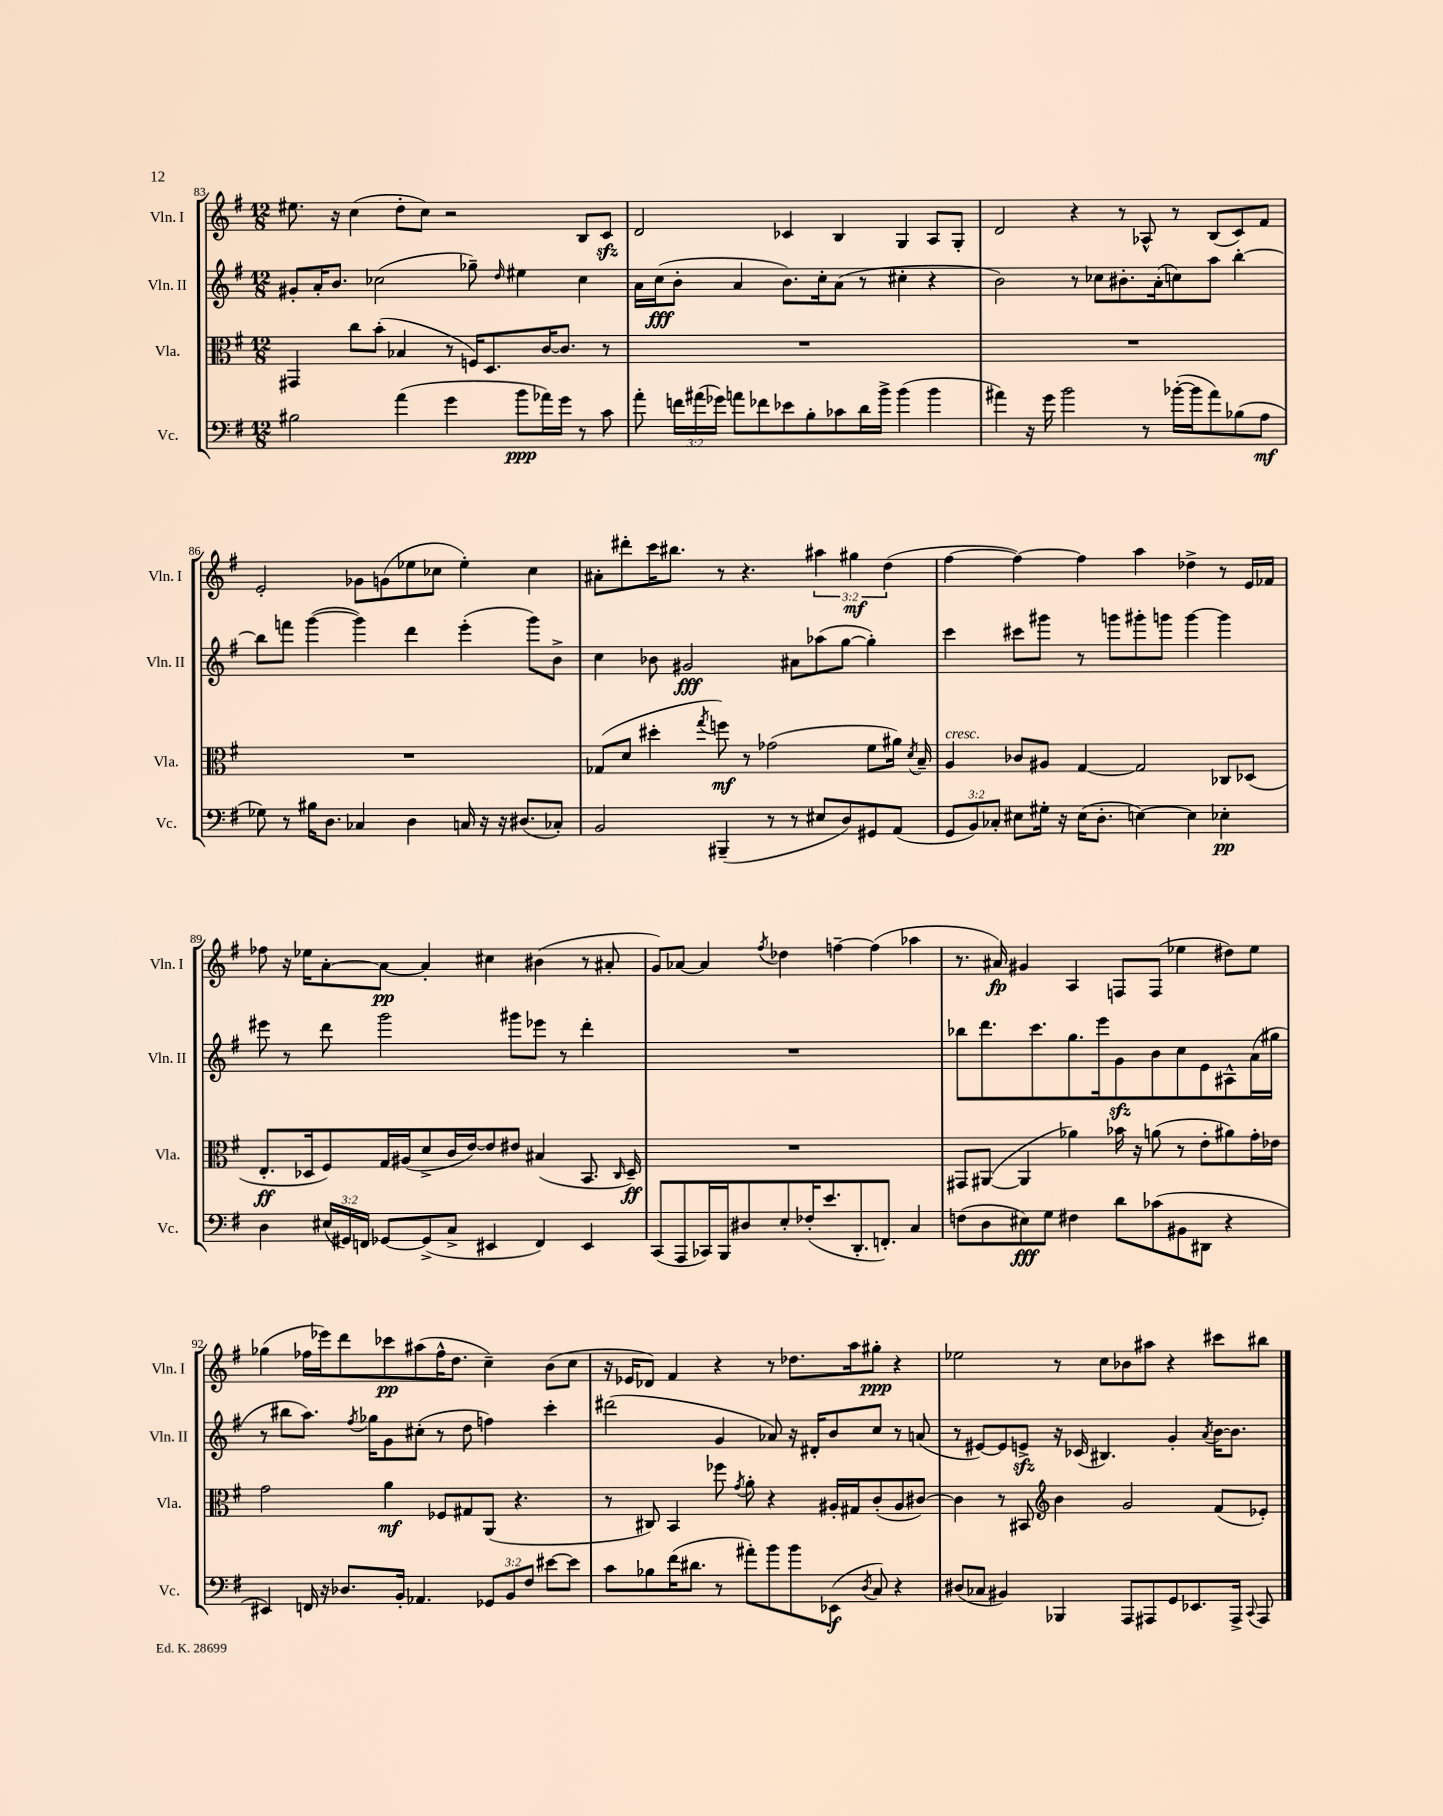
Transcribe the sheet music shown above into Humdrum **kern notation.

**kern	**kern	**kern	**kern
*staff4	*staff3	*staff2	*staff1
*clefF4	*clefC3	*clefG2	*clefG2
*k[f#]	*k[f#]	*k[f#]	*k[f#]
*M12/8	*M12/8	*M12/8	*M12/8
2B#	4GG#	8g#'	8.ee#
.	.	16a'	.
.	.	8.b	16r
.	8cc	.	(4cc
.	(8b'	(2cc-	.
(4a	4B-	.	8dd'
.	.	.	8cc)
4g	8r	.	2r
.	16F)	8gg-~)	.
.	8.D	.	.
.	.	16qqdd	.
8b	.	4ee#	.
16a-)	[16c	.	.
16g	8.c]	.	.
8r	.	4cc-	8B
8c	8r	.	8c
=	=	=	=
8a'	1.r	16a	2d
.	.	(16cc	.
24f	.	8b'	.
(24a#	.	.	.
24g-)	.	.	.
8a	.	4a	.
8f-	.	.	.
8e-	.	8.b)	4c-
8B'	.	.	.
.	.	16cc'	.
8c-	.	(8a	4B
16d	.	8r	.
16b^	.	.	.
(4b	.	4cc#'	4G
4b	.	4r	8A
.	.	.	8G'
=	=	=	=
4a#)	1.r	2b)	2d
16r	.	.	.
16g	.	.	.
2b	.	.	.
.	.	8r	4r
.	.	8cc-	.
.	.	8.b#'	8r
8r	.	.	8A-^^
.	.	(16a'	.
([16b-'	.	8cc)	8r
16b-]	.	.	.
8a#)	.	8aa	(8B
(8B-	.	[4bb'	8c)
8A	.	.	8f#
=	=	=	=
8G-)	1.r	8bb]	2e'
8r	.	8fff	.
16B#	.	([4ggg	.
8.D	.	.	.
4C-	.	4ggg])	8g-
.	.	.	(8g
4D	.	4ddd	8ee-
.	.	.	8cc-
16C	.	(4eee'	4ee-')
16r	.	.	.
16r	.	.	.
(8.D#	.	.	.
.	.	8ggg)	4cc-
8C-')	.	8b^	.
=	=	=	=
2BB	(8G-	4cc	8a#'
.	8d	.	8ddd#'
.	4dd#'	8b-	16ccc
.	.	.	8.bb#
.	.	2g#	.
.	8qgg	.	.
(4BBB#~	8ff)	.	8r
.	8r	.	4.r
8r	(2g-	.	.
8r	.	8a#	.
8E#	.	(8aa-	6aa#
8D)	.	[8gg	.
.	.	.	6gg#
8GG#	8f#	4gg'])	.
.	.	.	(6dd
(8AA	16a#)	.	.
.	8qd	.	.
.	16B~	.	.
=	=	=	=
12GG	4A	4ccc	[4ff#
12BB)	.	.	.
12C-'	.	.	.
8E#	8c-	8ccc#	4ff#_)
16G#'	8A#	8ggg#	.
16r	.	.	.
(16E#	[4G	8r	4ff#]
8.D'	.	.	.
.	.	8ggg	.
[4E)	2G]	8ggg#'	4aa
.	.	8ggg	.
4E]	.	[4ggg	4dd-^
4E-'	8C-	4ggg]	8r
.	(8D-	.	16e
.	.	.	16f-
=	=	=	=
4D	8.E'	8eee#	8ff-
.	.	8r	16r
.	16D-	.	16ee-
(24E#	8F#)	8ddd	[8a'
24GG#)	.	.	.
24FF	.	.	.
[8GG-	16G	2ggg	8a_
.	(16A#	.	.
(8GG-^]	8d^	.	4a']
8C^	16c	.	.
.	[16e)	.	.
4EE#	8e]	.	4cc#
.	8e#	8ggg#	.
4FF)	(4B#	8eee-	(4b#
.	.	8r	.
4EE#	8.BB	4ddd'	8r
.	.	.	8a#'
.	16qqC	.	.
.	16D-~)	.	.
=	=	=	=
(8CC	1.r	1.r	8g)
8AAA	.	.	[8a-
16CC-)	.	.	4a-]
16BBB	.	.	.
8D#	.	.	.
.	.	.	8qff#
8E'	.	.	4dd-
(16F-'	.	.	.
8.e	.	.	.
.	.	.	[4ff~
8.DD'	.	.	.
.	.	.	(4ff]
8.FF')	.	.	.
4C	.	.	4aa-
=	=	=	=
(8F	8GG#	8bb-	8.r
8D	([8AA#	8.ddd	.
.	.	.	16a#)
8E#)	4AA#]	.	4g#
.	.	8.ccc	.
8G	.	.	.
4F#	4a-)	8.gg	4A
.	.	16eee	.
8d	16b-	8g	8F
.	16r	.	.
(8c-	(8a	8b	(8F
8BB#	8r	8cc	4ee-
8DD#	8e'	8e	.
4r	8a#)	8A#^^	8dd#)
.	16g'	(16a	8ee-
.	16e-	16gg#	.
=	=	=	=
4EE#)	2g	8r	(4gg-
.	.	8bb#	.
16FF	.	8.aa)	16ff-
16r	.	.	16eee-)
8.D-	.	.	8ddd
.	.	8qff#	.
.	.	16gg-	.
.	4a	8g	8ccc-
16BB'	.	.	.
4.AA-	.	(8cc#'	(8aa#
.	8F-	8r	16ff-^^
.	.	.	8.dd
.	8G#	8dd	.
12GG-	(8AA	4ff)	4cc~)
12BB	.	.	.
.	4.r	.	.
12F#	.	.	.
[8e#	.	4ccc'	(8b
8e#]	.	.	8cc
=	=	=	=
8c	8r	(2ddd#	16r
.	.	.	16e-
8B-	8C#)	.	8d-)
(16f#	4BB	.	4f#
8.d#	.	.	.
8r	8ff-	4g	4r
.	8qg	.	.
8a#')	8a'	.	.
8b	4r	8a-)	8r
8b	.	16r	8.dd-
.	.	16d#'	.
(8EE-	16A#'	8b	.
.	16G#	.	16aa
8qD	.	.	.
8C)	(8c'	8cc	8gg#'
4r	8A#	8r	4r
.	[8c#)	(8a	.
=	=	=	=
(8D#	4c#]	8r	2ee-
8C-	.	[8e#)	.
4BB#)	8r	8e#]	.
.	8BB#	8e^	.
*	*clefG2	*	*
4BBB-	4b	16r	8r
.	.	(16c-	.
.	.	4.B#)	8cc
8AAA	2g	.	8b-
8AAA#	.	.	8aa#
8GG	.	4g'	4r
8.EE-	.	.	.
.	.	8qa	.
.	(8f#	[16b	8ccc#
16AAA#^	.	8.b]	.
8qqCC	.	.	.
8AAA#	8e-')	.	8bb#
==	==	==	==
*-	*-	*-	*-
